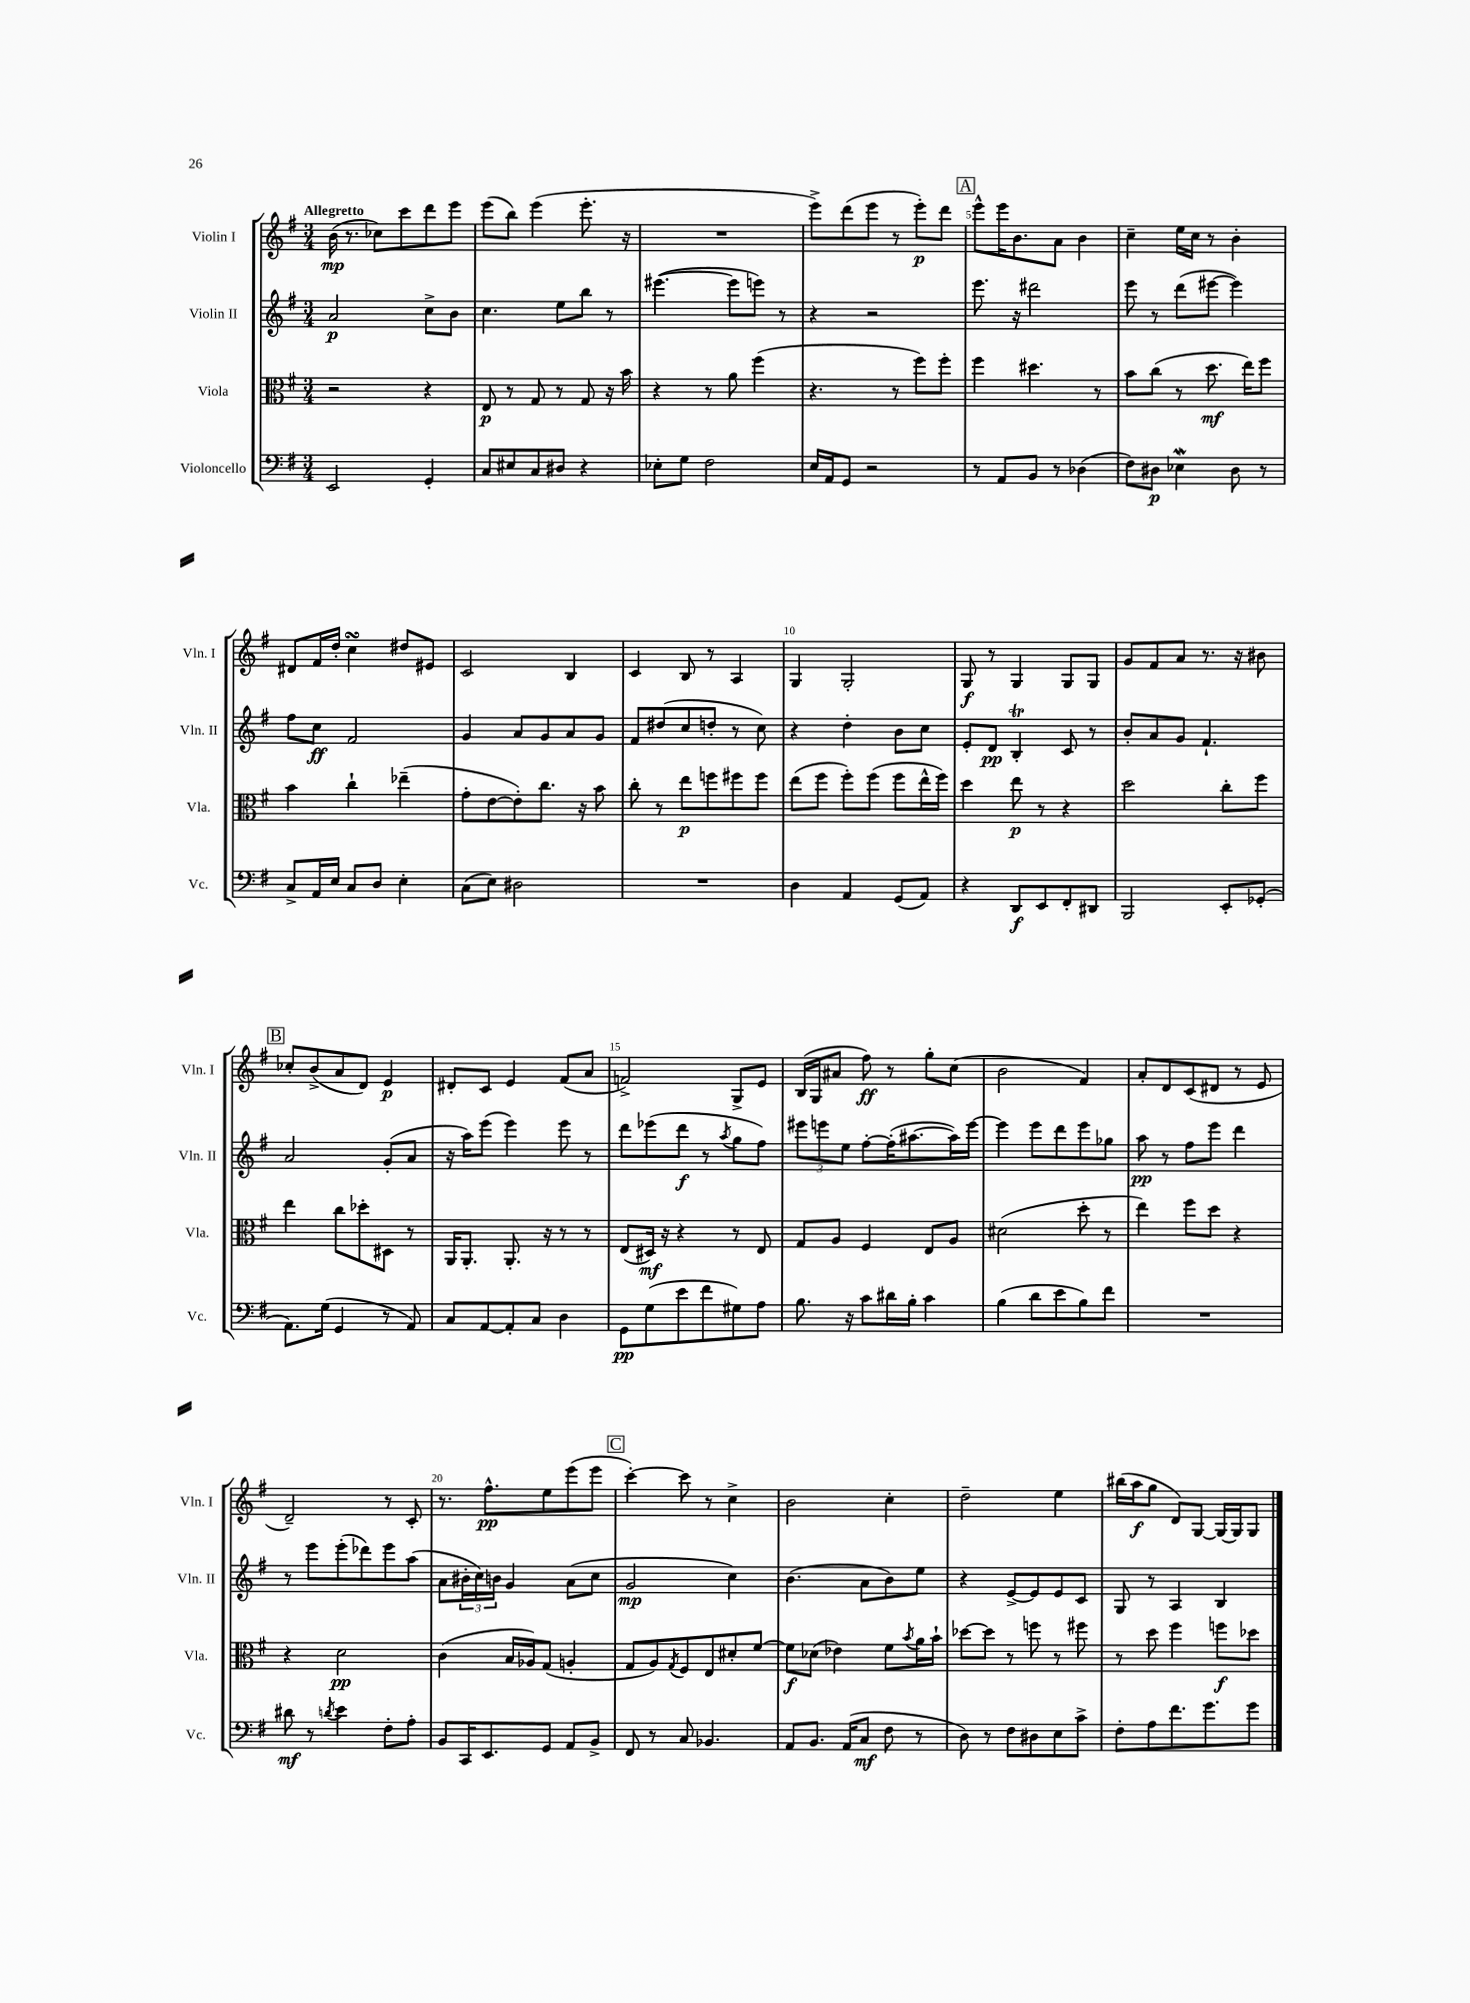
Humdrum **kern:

**kern	**kern	**kern	**kern
*staff4	*staff3	*staff2	*staff1
*clefF4	*clefC3	*clefG2	*clefG2
*k[f#]	*k[f#]	*k[f#]	*k[f#]
*M3/4	*M3/4	*M3/4	*M3/4
2EE/	2r	2a/	(16b\
.	.	.	8.r
.	.	.	8cc-\L)
.	.	.	8ccc\
4GG'/	4r	8cc^\L	8ddd\
.	.	8b\J	8eee\J
=	=	=	=
8C/L	8E/	4.cc\	(8eee\L
8E#/	8r	.	8bb\J)
8C/	8G/	.	(4eee\
8D#/J	8r	8ee\L	.
4r	8G/	8bb\J	8.eee'\
.	16r	8r	.
.	16b\	.	16r
=	=	=	=
8E-'\L	4r	([4.eee#\	2.r
8G\J	.	.	.
2F#\	8r	.	.
.	8a\	8eee#\]L	.
.	(4ff#\	8eee\J)	.
.	.	8r	.
=	=	=	=
16E/LL	4.r	4r	8eee^\L)
16AA/J	.	.	.
8GG/J	.	.	(8ddd\
2r	.	2r	8eee\J
.	8r	.	8r
.	8ff#\L)	.	8eee'\L)
.	8ff#'\J	.	8ddd\J
=	=	=	=
8r	4ff#\	8.eee\	8eee^^\L
8AA/L	.	.	16eee\K
.	.	16r	8.b\
8BB/J	4.dd#\	2ddd#\	.
8r	.	.	8a\J
(4D-\	.	.	4b\
.	8r	.	.
=	=	=	=
8F#\L)	8b\L	8eee\	4cc~\
8D#\J	(8cc\J	8r	.
4E-\	8r	(8ddd\L	16ee\LL
.	.	.	16cc\JJ
.	8.dd\	[8eee#\J	8r
8D#\	.	4eee#\])	4b'\
.	16ee\LK)	.	.
8r	8ff#\J	.	.
=	=	=	=
8C^/L	4b\	8ff#\L	8d#/L
16AA/L	.	8cc\J	16f#/L
16E/JJ	.	.	16dd'/JJ
8C/L	4cc`\	2f#/	4cc\
8D/J	.	.	.
4E'\	(4ee-~\	.	8dd#/L
.	.	.	8e#/J
=	=	=	=
(8C\L	8g'\L	4g/	2c/
8E\J)	[8e\	.	.
2D#\	8e'\])	8a/L	.
.	8.cc\J	8g/	.
.	.	8a/	4B/
.	16r	.	.
.	8b\	8g/J	.
=	=	=	=
2.r	8cc'\	8f#/L	4c/
.	8r	(8dd#/	.
.	8ee\L	8cc/	8B/
.	8ff\	8dd'/J	8r
.	8ff#\	8r	4A/
.	8ff#\J	8cc\)	.
=	=	=	=
4D\	(8ee\L	4r	4G/
.	8ff#\J	.	.
4AA/	8ff#'\L)	4dd'\	2G'/
.	(8ff#\J	.	.
(8GG/L	8ff#\L	8b\L	.
8AA/J)	16ee^^\L	8cc\J	.
.	16ff#\JJ)	.	.
=	=	=	=
4r	4dd\	8e'/L	8G/
.	.	8d/J	8r
8DD/L	8ee\	4B'/	4G/
8EE/	8r	.	.
8FF#'/	4r	8c/	8G/L
8DD#/J	.	8r	8G/J
=	=	=	=
2BBB/	2dd\	8b'/L	8g/L
.	.	8a/	8f#/
.	.	8g/J	8a/J
.	.	4.f#`/	8.r
8EE'/L	8cc'\L	.	.
.	.	.	16r
(8GG-'/J	8ff#\J	.	8b#\
=	=	=	=
8.AA\L)	4ee\	2a/	8cc-'/L
.	.	.	(8b^/
(16G\Jk	.	.	.
4GG/	8cc\L	.	8a/
.	8dd-'\	.	8d/J)
8r	8D#\J	(8g'/L	4e/
8AA/)	8r	8a/J	.
=	=	=	=
8C/L	16AA/LK	16r	8d#'/L
.	8.AA'/J	16aa\LK)	.
[8AA/	.	(8eee\J	8c/J
8AA'/]	8.AA'/	4eee\)	4e/
8C/J	.	.	.
.	16r	.	.
4D\	8r	8eee\	(8f#/L
.	8r	8r	8a/J
=	=	=	=
8GG\L	(8E/L	8ddd\L	2f^/)
(8G\	16D#/Jk)	(8eee-\	.
.	16r	.	.
8e\	4r	8ddd\J	.
8f#\	.	8r	.
.	.	8qaa/	.
8G#\)	8r	8gg\L	8G^/L
8A\J	8E/	8ff#\J)	8e/J
=	=	=	=
8.B\	8G/L	12eee#\L	(16B/LL
.	.	.	16G/J
.	.	12eee\	.
.	8A/J	.	8a#/J
.	.	12ee\J	.
16r	.	.	.
8c\L	4F#/	[8ff#'\L	8ff#\)
16d#\L	.	(16ff#'\]K	8r
16B'\JJ	.	[8.aa#\	.
4c\	8E/L	.	8gg'\L
.	8A/J	16aa#\]L)	(8cc\J
.	.	[16eee\JJ	.
=	=	=	=
(4B\	(2d#\	4eee\]	2b\
8d\L	.	8eee\L	.
8e\	.	8ddd\	.
8B\)	8dd'\	8eee\	4f#/)
8f#\J	8r	8gg-\J	.
=	=	=	=
2.r	4ee\)	8aa\	8a'/L
.	.	8r	8d/
.	8ff#\L	8ff#\L	(8c/
.	8dd\J	8eee\J	8d#/J
.	4r	4ddd\	8r
.	.	.	8e/
=	=	=	=
8d#\	4r	8r	2d~/)
8r	.	8eee\L	.
8qd/	.	.	.
4e\	2d\	(8eee'\	.
.	.	8ddd-\)	.
8F#'\L	.	8eee\	8r
8A'\J	.	(8aa\J	8c'/
=	=	=	=
8BB/L	(4c\	8a\L	8.r
16CC/K	.	24b#'\L	.
.	.	24cc\)	.
8.EE/	.	.	8.ff#^^\L
.	.	24b\JJ	.
.	16B/LL	4g/	.
.	16A-/J)	.	.
8GG/J	(8G/J	.	8ee\
8AA/L	4A'/	(8a\L	(8eee\
8BB^/J	.	8cc\J	8eee\J
=	=	=	=
8FF#/	8G/L	2g/	[4ccc'\)
8r	8A/)	.	.
.	8qG/	.	.
8C/	8F#/	.	8ccc\]
4.BB-/	8E/	.	8r
.	8d#'/	4cc\)	4cc^\
.	[8f#/J	.	.
=	=	=	=
8AA/L	8f#\]L	(4.b\	2b\
8.BB/J	(8d-\J	.	.
.	4e-\)	.	.
(16AA/LK	.	.	.
8C/J	.	8a\L	.
8F#\	8f#\L	8b\)	4cc'\
.	8qb/	.	.
8r	16a\L	8ee\J	.
.	16b`\JJ	.	.
=	=	=	=
8D\)	[8dd-\L	4r	2dd~\
8r	8dd-\]J	.	.
8F#\L	8r	[8e^/L	.
8D#\	8ff\	8e/]	.
8E\	8r	8e/	4ee\
8c^\J	8ff#\	8c/J	.
=	=	=	=
8F#'\L	8r	8G/	(16bb#\LL
.	.	.	16aa\J
8A\	8dd\	8r	8gg\J
8.f#\	4ff#\	4A/	8d/L)
.	.	.	[8G/J
8.g\	.	.	.
.	8ff\L	4B/	16G/_LL
.	.	.	16G/]J
8g\J	8dd-\J	.	8G/J
==	==	==	==
*-	*-	*-	*-
